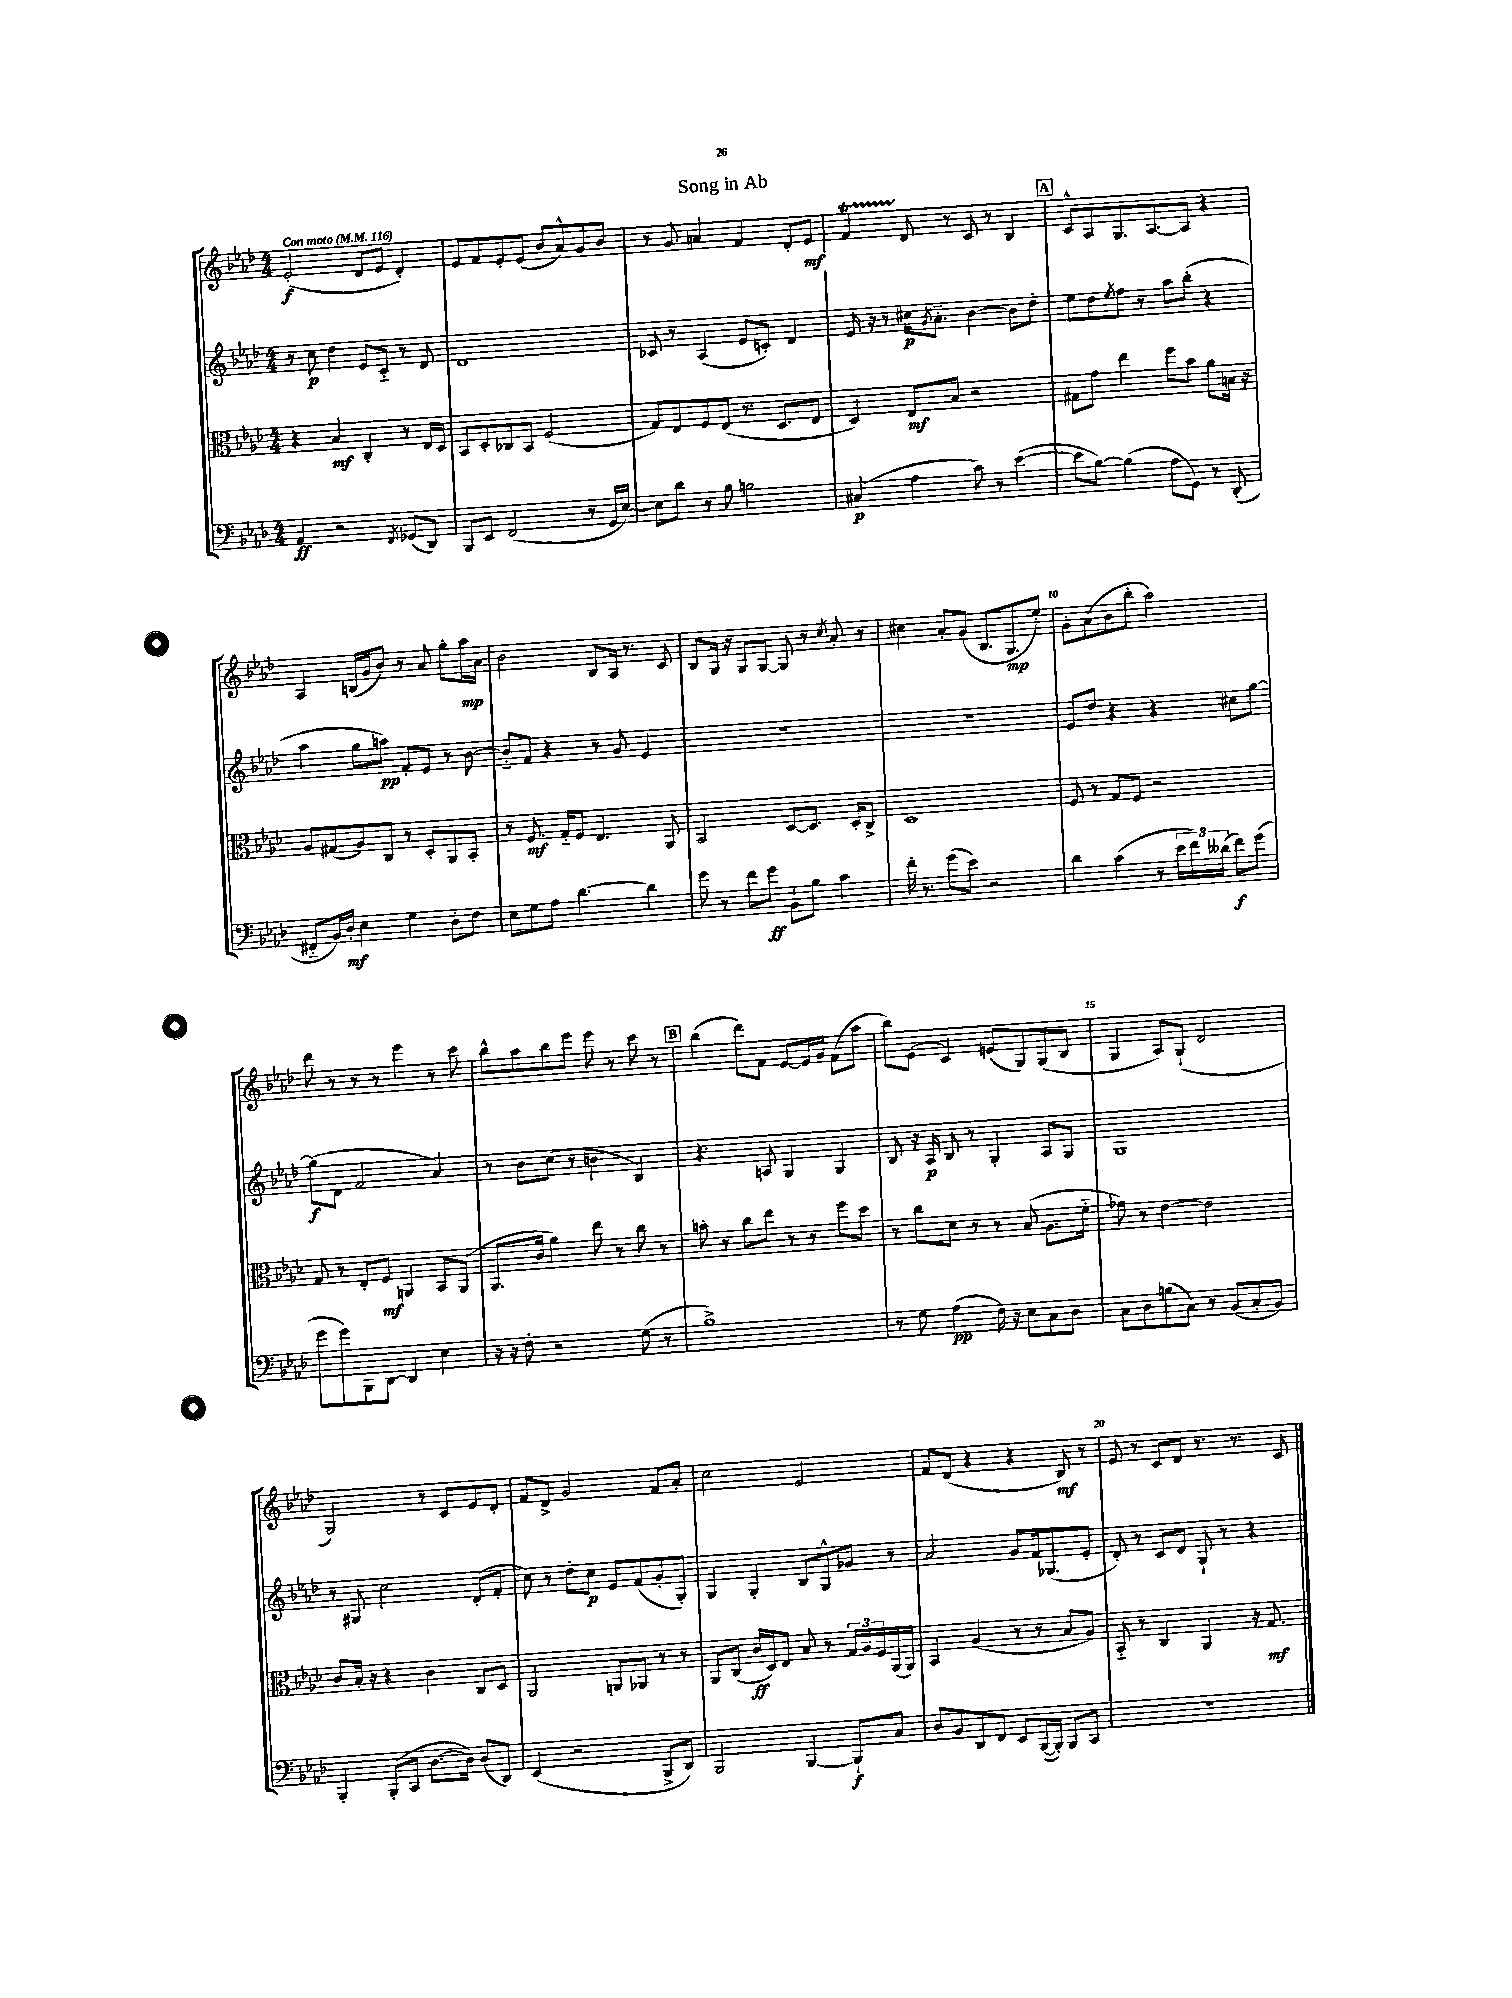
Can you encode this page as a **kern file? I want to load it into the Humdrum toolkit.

**kern	**kern	**kern	**kern
*staff4	*staff3	*staff2	*staff1
*clefF4	*clefC3	*clefG2	*clefG2
*k[b-e-a-d-]	*k[b-e-a-d-]	*k[b-e-a-d-]	*k[b-e-a-d-]
*M4/4	*M4/4	*M4/4	*M4/4
*MM116	*MM116	*MM116	*MM116
4AA-/	4r	8r	(2e-'/
.	.	8cc\	.
2r	4B-/	4dd-\	.
.	4C'/	8e-/L	8d-/L
.	.	8c'~/J	8e-/J
8qFF/	.	.	.
(8GG-/L	8r	8r	4d-'/)
8DD-/J)	16E-/LL	8d-/	.
.	16D-/JJ	.	.
=	=	=	=
8BBB-/L	8BB-/L	1d-	8e-/L
8EE-/J	8D-'/	.	8f/
(2FF/	8C-/	.	8e-'/
.	8BB-/J	.	(8e-/J
.	(2F/	.	8b-/L
.	.	.	8a-^^/)
8r	.	.	8g/
16GG/LL	.	.	8b-/J
[16E-/JJ)	.	.	.
=	=	=	=
8E-\]L	8G/L)	8c-/	8r
8d-\J	8E-/	8r	8g/
8r	8F/	(4A-/	4a/
8B-\	(8E-/J	.	.
2B\	8.r	8e-/L	4f/
.	.	8c'/J)	.
.	8.D-/L	.	.
.	.	4d-/	8d-'/L
.	8E-/J	.	8e-/J
=	=	=	=
(4C#/	4D-/)	16e-/	4f/
.	.	16r	.
.	.	8r	.
4A-\	8E-/L	16cc#\LK	8d-/
.	.	8qg/	.
.	.	8.a-'~\J	.
.	8B-/J	.	8r
8c\)	2r	[4b-\	8c/
8r	.	.	8r
([4e-\	.	8b-\]L	4B-/
.	.	8dd-'\J	.
=	=	=	=
8e-\]L	8G#\L	8ee-\L	8c^^/L
[8B-\J)	8g\J	8dd-\	8A-/
.	.	8qee-/	.
(4B-\]	4ee-\	8ff\J	8.G/
.	.	8r	.
.	.	.	[8.A-/
8A-\L	8ff\L	8aa-\L	.
8GG\J)	8b-\J	(8bb-'\J	8A-/]J
8r	8a-\L	4r	4r
(8DD-'/	16B\Jk	.	.
.	16r	.	.
=	=	=	=
8FF#'~/L	8A-/L	4aa-\	4A-/
16BB-/L)	(8G#/	.	.
16D-'/JJ	.	.	.
4E-\	8A-/)	8gg\L	(16B/LL
.	.	.	16g/J
.	8C/J	8aa\J)	8b-/J)
4G\	8r	8f'/L	8r
.	8D-'/L	8e-/J	8a-/
8D-'\L	8AA-/	8r	8gg'\L
8F\J	8BB-'/J	[8b-\	16aa-\L
.	.	.	16a-\JJ
=	=	=	=
8E-\L	8r	8b-'~/]L	2b-\
8G\	8.F/	8f/J	.
8A-\J	.	4r	.
.	16G'~/LK	.	.
[4.d-\	8F/J	.	.
.	4.E-/	8r	8B-/L
.	.	8g/	16A-/Jk
.	.	.	8.r
4d-\]	.	4e-/	.
.	8AA-/	.	8c/
=	=	=	=
8g\	2BB-/	1r	8B-/L
8r	.	.	16G/Jk
.	.	.	16r
8f\L	.	.	8G/L
8g\J	.	.	[8G/J
8BB-`\L	[8D-/L	.	8G/]
8B-\J	8.D-/]J	.	8r
.	.	.	8qcc/
4c\	.	.	8a-'/
.	16D-'/LK	.	.
.	8C^/J	.	8r
=	=	=	=
16f'\	1D-	1r	4cc#\
8.r	.	.	.
(8g\L	.	.	8a-'/L
8e-\J)	.	.	(8g/J
2r	.	.	8.B-/L
.	.	.	8.G/
.	.	.	8ee-'/J)
=	=	=	=
4d-\	8F/	8e-/L	8g'\L
.	8r	8dd-/J	(8a-\
(4c\	8G/L	4r	8b-\
.	8F/J	.	8bb-'\J
8r	2r	4r	2aa-\)
24e-\LL	.	.	.
24f\)	.	.	.
(24d--\JJ	.	.	.
8f\L)	.	8cc#\L	.
(8g\J	.	[8gg\J	.
=	=	=	=
8g\L	8G/	(8gg\]L	8ddd-\
8g\)	8r	8d-\J	8r
8BBB-\	8E-'/L	2f/	8r
[8DD-\J	8F/J	.	8r
4DD-/]	4AA/	.	4eee-\
4E-\	8BB-/L	4a-/)	8r
.	(8AA/J	.	8ccc\
=	=	=	=
16r	8.AA-/L	8r	8bb-^^\L
16r	.	.	.
8F'\	.	8b-\L	8aa-\
.	16c/Jk	.	.
2r	4a-\)	(8cc\J	8bb-\
.	.	8r	8eee-\J
.	8ee-\	4b\	8eee-\
.	8r	.	8r
(8G\	8cc\	4B-/)	8ccc\
8r	8r	.	8r
=	=	=	=
1B-^)	8b'\	4.r	(4bb-\
.	8r	.	.
.	8cc\L	.	8ddd-\L)
.	8ee-\J	8A/	8f\J
.	8r	4G/	[8e-/L
.	8r	.	16e-/]L
.	.	.	16g/JJ
.	8ff\L	4G/	(8f\L
.	8dd-\J	.	8aa-\J
=	=	=	=
8r	8r	8B-/	8bb-\L)
8G\	8cc\L	16r	(8e-\J
.	.	16A-/	.
(4A-\	8d-\J	8B-/	4c/)
.	8r	8r	.
16F\)	8r	4G'/	(8e/L
16r	.	.	.
8E-\L	(8B-/	.	8G/)
8C\	8.A-\L	8A-/L	(8G/
8D-\J	.	8G/J	8B-/J
.	16f'~\Jk	.	.
=	=	=	=
8C\L	8g-\)	1G	4G/
8D-\	8r	.	.
(8B\	[4e-\	.	8A-/L)
8C\J)	.	.	(8G`/J
8r	2e-\]	.	2d-/
(8BB-/L	.	.	.
8C'/	.	.	.
8BB-/J)	.	.	.
=	=	=	=
4BBB-'/	8c/L	8r	2G/)
.	16B-'/Jk	8G#/	.
.	16r	.	.
(8BBB-'/L	4r	2cc\	.
8CC/J	.	.	.
[8.D-\L	4c\	.	8r
.	.	.	8c/L
16D-\]Jk)	.	.	.
(8D-/L	8C/L	(8d-'/L	8e-/
8DD-/J)	8D-/J	8f'/J	8d-'/J
=	=	=	=
(4EE-/	2AA-/	8cc\)	8f/L
.	.	8r	8d-^/J
2r	.	8dd-'\L	2g/
.	.	8cc\J	.
.	8AA/L	8e-/L	.
.	8AA-/J	(8f/	.
8BBB-^/L	8r	8g'/	8f/L
8DD-/J)	8r	8G'/J)	8a-'/J
=	=	=	=
2BBB-/	8AA-/L	4G/	2cc\
.	(8C/J	.	.
.	16c/LL	4G'/	.
.	16D-/J)	.	.
.	8E-/J	.	.
[4BBB-/	8B-/	8B-/L	2e-/
.	8r	8G^^/	.
8BBB-`/]L	24G/LL	8g-/J	.
.	24A-/	.	.
.	24F/	.	.
8C/J	(16AA-/	8r	.
.	16AA-/JJ)	.	.
=	=	=	=
8D-/L	4BB-/	2a-/	8f/L
8BB-/	.	.	(8d-/J
8DD-/	(4A-/	.	4r
8FF/J	.	.	.
8EE-/L	8r	8g/L	4r
([16BBB-/L	8r	16f/k	.
16BBB-'/]JJ)	.	(8.G-/	.
8BBB-/L	8B-/L	.	8B-/)
8CC/J	8A-/J)	8e-'/J	8r
=	=	=	=
1r	8BB-'~/	8d-'/)	8e-/
.	8r	8r	8r
.	4C/	8c/L	8c/L
.	.	8d-/J	8d-/J
.	4AA-/	8G`/	8.r
.	.	8r	.
.	.	.	8.r
.	16r	4r	.
.	8.G/	.	.
.	.	.	8c/
==	==	==	==
*-	*-	*-	*-
